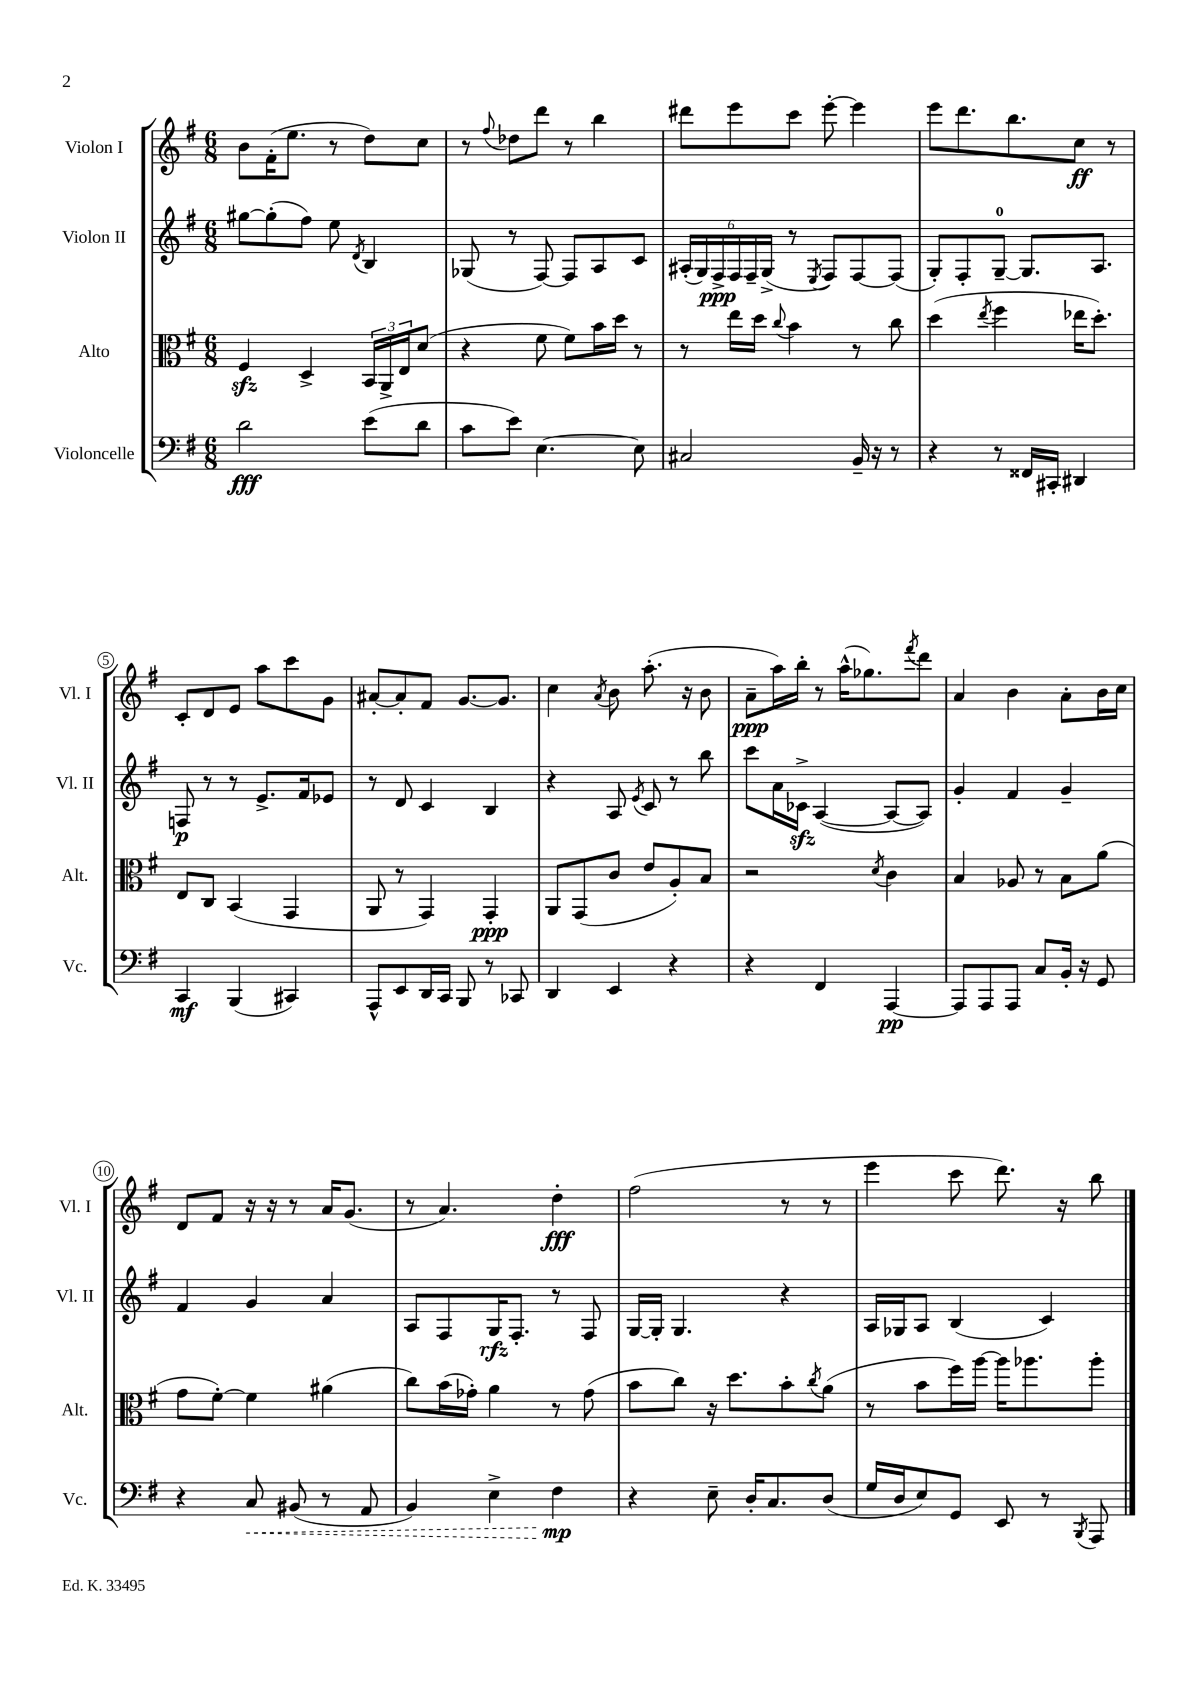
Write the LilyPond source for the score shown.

<<
\new StaffGroup <<
\new Staff = "s0" \with { instrumentName = "Violon I" shortInstrumentName = "Vl. I" } {
    \clef treble \key g \major \numericTimeSignature \time 6/8
    b'8 fis'16-.( e''8. r8 d''8) c''8 |
    r8 \appoggiatura { fis''8 } des''8 d'''8 r8 b''4 |
    dis'''8 e'''8 c'''8 e'''8~-. e'''4 |
    e'''8 d'''8. b''8. c''8\ff r8 |
    c'8-. d'8 e'8 a''8 c'''8 g'8 |
    ais'8~-. ais'8-. fis'8 g'8.~ g'8. |
    c''4 \acciaccatura { a'8 } b'8 a''8.-.( r16 b'8 |
    a'8--\ppp a''16) b''16-. r8 a''16-^( ges''8.) \acciaccatura { fis'''8 } d'''8 |
    a'4 b'4 a'8-. b'16 c''16 |
    d'8 fis'8 r16 r16 r8 a'16 g'8.( |
    r8 a'4.) d''4-.\fff |
    fis''2( r8 r8 |
    e'''4 c'''8 d'''8.) r16 b''8 \bar "|." |
}
\new Staff = "s1" \with { instrumentName = "Violon II" shortInstrumentName = "Vl. II" } {
    \clef treble \key g \major \numericTimeSignature \time 6/8
    gis''8~ gis''8-.( fis''8) e''8 \acciaccatura { d'8 } b4 |
    ges8( r8 fis8~) fis8 a8 c'8 |
    \tuplet 6/4 { ais16-.( g16) fis16->\ppp fis16 fis16-- g16->( } r8 \acciaccatura { e8 } fis8) fis8~ fis8( |
    g8-.) fis8-. g8-0~-- g8. a8. |
    f8\p r8 r8 e'8.-> fis'16 ees'8 |
    r8 d'8 c'4 b4 |
    r4 a8 \acciaccatura { e'8 } c'8 r8 b''8 |
    c'''8 a'16 ces'16->\sfz a4~( a8~ a8) |
    g'4-. fis'4 g'4-- |
    fis'4 g'4 a'4 |
    a8 fis8 g16\rfz fis8.-. r8 fis8 |
    g16~ g16-. g4. r4 |
    a16 ges16 a8 b4( c'4) \bar "|." |
}
\new Staff = "s2" \with { instrumentName = "Alto" shortInstrumentName = "Alt." } {
    \clef alto \key g \major \numericTimeSignature \time 6/8
    fis4\sfz d4-> \tuplet 3/2 { b,16 a,16-> e16 } d'8( |
    r4 fis'8 fis'8) b'16 d''16 r8 |
    r8 e''16 d''16 \appoggiatura { c''8 } b'4 r8 c''8 |
    d''4( \acciaccatura { e''8 } fis''4 ees''16 d''8.-.) |
    e8 c8 b,4( g,4 |
    a,8 r8 g,4) g,4-.\ppp |
    a,8 g,8( c'8 e'8 a8-.) b8 |
    r2 \acciaccatura { d'8 } c'4 |
    b4 aes8 r8 b8 a'8( |
    g'8 fis'8~-.) fis'4 ais'4( |
    c''8) b'16( ges'16-.) a'4 r8 ges'8( |
    b'8 c''8) r16 d''8. b'8-. \acciaccatura { c''8 } a'8( |
    r8 b'8 fis''16) a''16~ a''16 aes''8. aes''8-. \bar "|." |
}
\new Staff = "s3" \with { instrumentName = "Violoncelle" shortInstrumentName = "Vc." } {
    \clef bass \key g \major \numericTimeSignature \time 6/8
    d'2\fff e'8( d'8 |
    c'8 e'8) e4.~ e8 |
    cis2 b,16-- r16 r8 |
    r4 r8 fisis,16 cis,16-. dis,4 |
    c,4\mf b,,4( cis,4) |
    a,,8-^ e,8 d,16 c,16 b,,8 r8 ces,8 |
    d,4 e,4 r4 |
    r4 fis,4 a,,4~\pp |
    a,,8 a,,8 a,,8 c8 b,16-. r16 g,8 |
    r4 \once \override Hairpin.style = #'dashed-line c8\< bis,8( r8 a,8 |
    b,4) e4-> fis4\mp\! |
    r4 e8-- d16-. c8. d8( |
    g16 d16 e8) g,8 e,8 r8 \acciaccatura { b,,8 } a,,8 \bar "|." |
}
>>
>>
\layout { \context { \Score \override BarNumber.stencil = #(make-stencil-circler 0.1 0.3 ly:text-interface::print) } }
